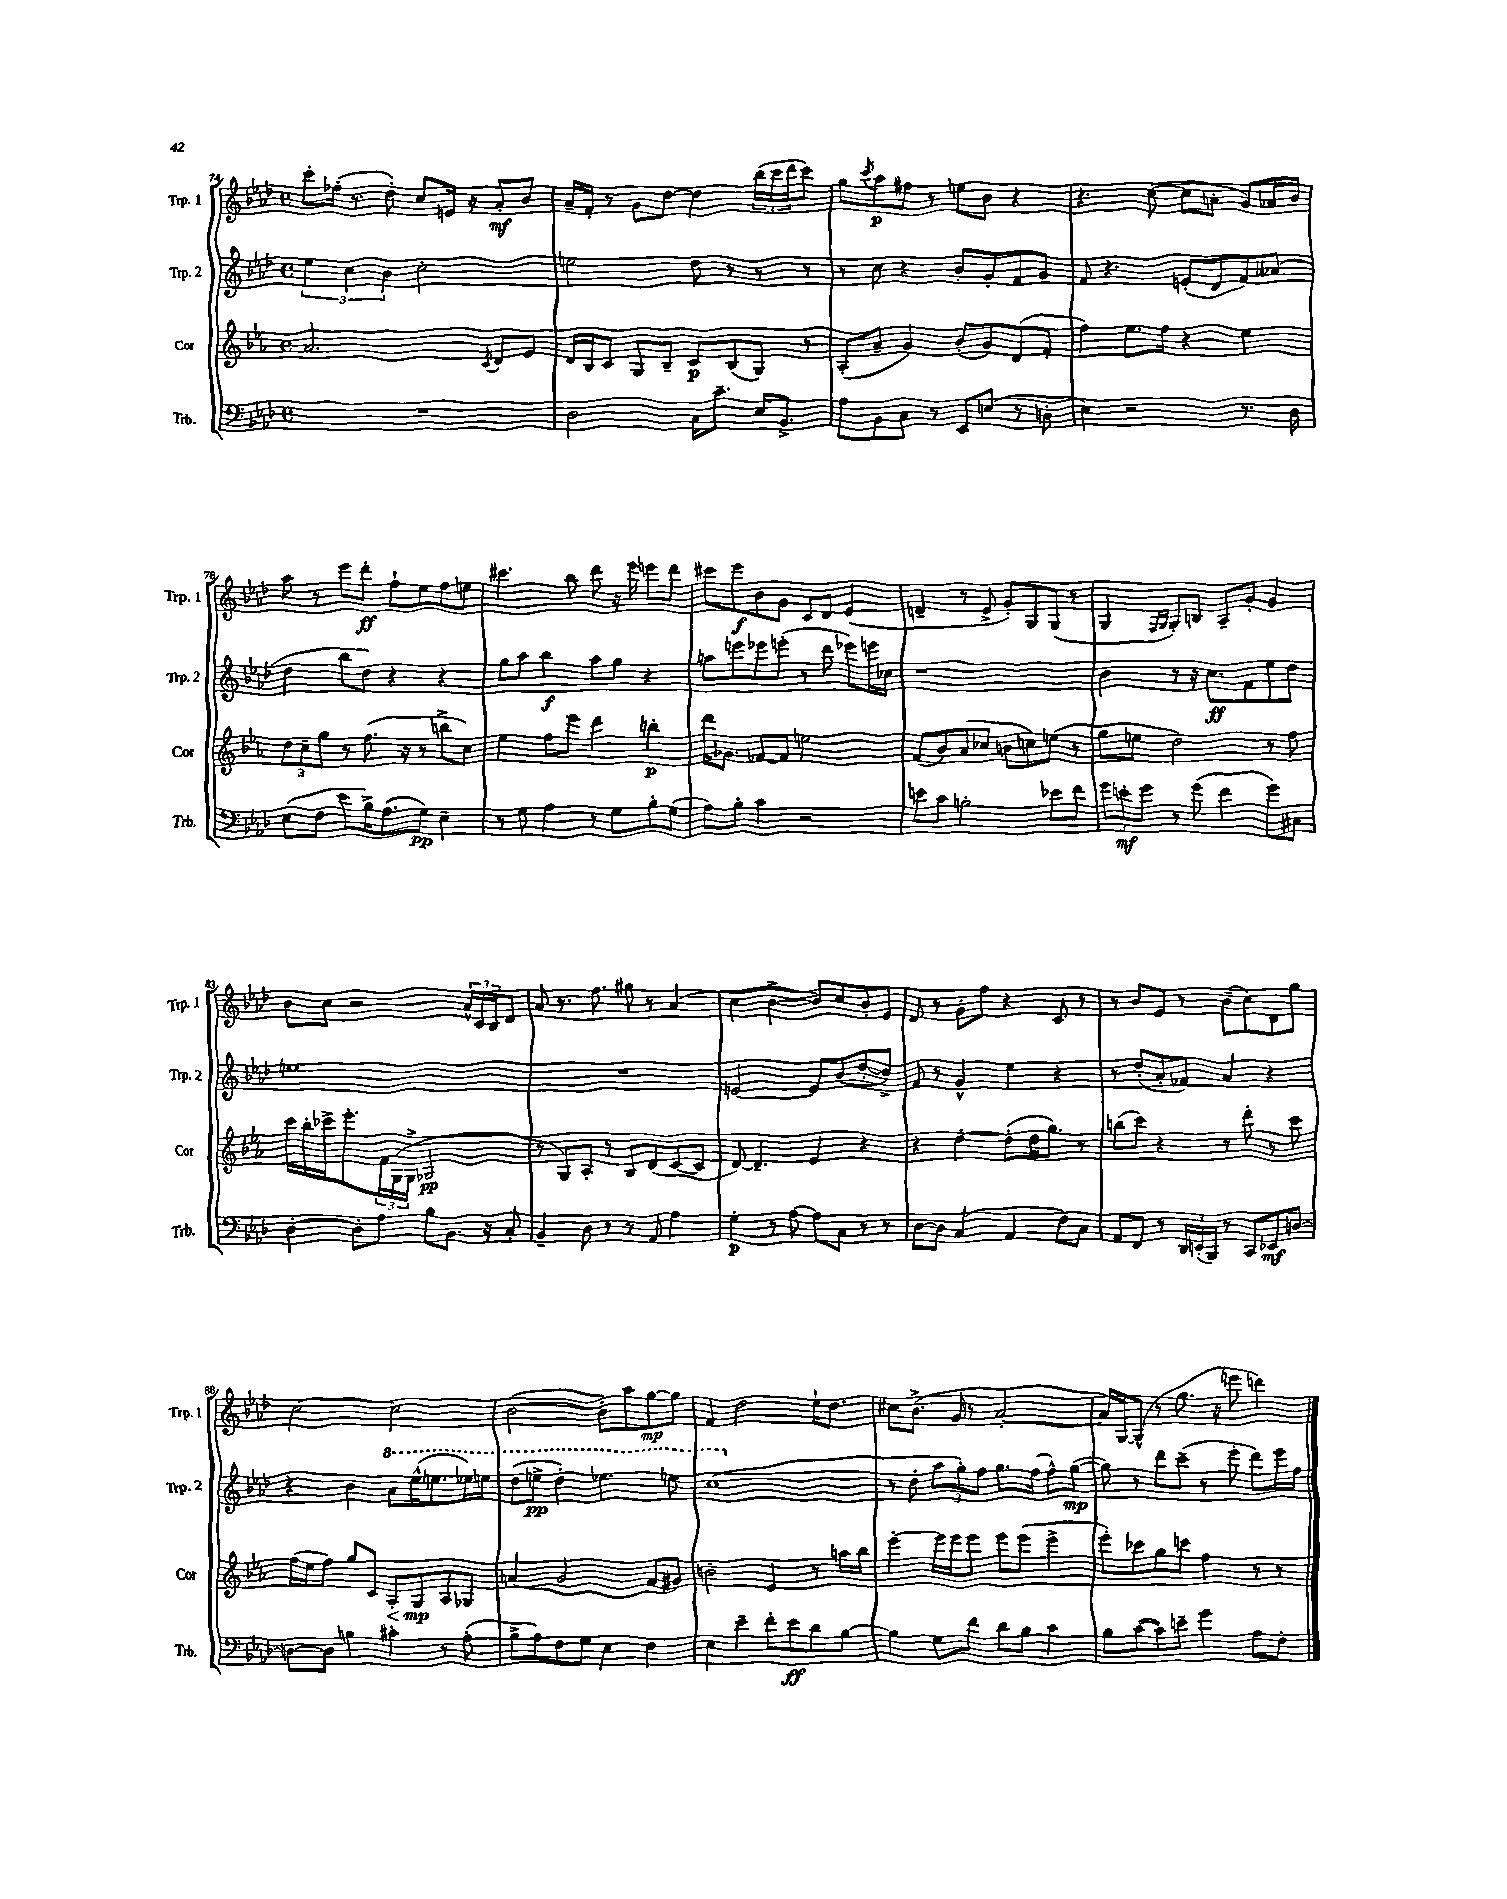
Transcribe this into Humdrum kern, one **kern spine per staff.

**kern	**kern	**kern	**kern
*staff4	*staff3	*staff2	*staff1
*clefF4	*clefG2	*clefG2	*clefG2
*k[b-e-a-d-]	*k[b-e-a-]	*k[b-e-a-d-]	*k[b-e-a-d-]
*M4/4	*M4/4	*M4/4	*M4/4
*met(c)	*met(c)	*met(c)	*met(c)
1r	2.a-/	6ee-\	8ccc'\L
.	.	.	(16ff-'\Jk
.	.	6cc\	.
.	.	.	8.r
.	.	6b-\	.
.	.	.	8dd-'\)
.	.	2cc'\	8cc/L
.	.	.	16e/Jk
.	.	.	16r
.	8qc/	.	.
.	8d/L	.	8a-'/L
.	8e-/J	.	8b-/J
=	=	=	=
2D-\	16d/LL	2ee\	16a-~/LL
.	16B-/J	.	16f'/JJ
.	8c/J	.	8r
.	8G/L	.	8g\L
.	8B-~/J	.	[8dd-\J
16C\LK	8c/L	8dd-\	4dd-\]
8.c~\J	.	.	.
.	(8B-/	8r	.
16E-/LK	8G/J)	8r	(24bb-\LL
.	.	.	24ccc\
8.BB-^/J	.	.	.
.	.	.	24ddd-\J
.	8r	8r	8ccc\J)
=	=	=	=
8A-\L	(8A-'/L	8r	8gg\L
.	.	.	8qccc/
8BB-\	8a-~/J	8cc\	8aa-\
8C\J	4g/)	4r	8ff#\J
8r	.	.	8r
8EE-/L	(8b-'/L	8b-'/L	8ee\L
(8E/J	8g/)	8g'/	8b-\J
8r	(8d/	8f/	4r
8D'\	8f'/J	8g/J	.
=	=	=	=
4E-\)	4ff\)	8f/	4.r
.	.	4.r	.
2r	8.ee-\L	.	.
.	.	.	([8cc\
.	16ff\Jk	.	.
.	4r	(8e'/L	8cc\]L
.	.	8d-/	8a'\J
8.r	4ee-\	8f/)	8g/L)
.	.	(8a--/J	16a-/L
16D-\	.	.	16b-/JJ
=	=	=	=
(8E-\L	12dd\L	4dd-\	8aa-\
.	12cc~\	.	.
8F\J	.	.	8r
.	12gg\J	.	.
8e-\L	8r	8bb-\L	8eee-\L
16B-^\K)	(8.ff\	8dd-\J)	8ddd-'\J
(8.A-\	.	.	.
.	.	4r	8ff`\L
.	16r	.	.
8G\J)	8r	.	8ee-\
4E-~\	8bb^\L	4r	8ff\
.	8cc\J)	.	8ee\J
=	=	=	=
8r	4ee-\	8gg\L	4.ccc#\
8G\	.	8aa-\J	.
4A-\	8ff\L	4bb-\	.
.	8eee-\J	.	8bb-\
8r	4ddd\	8aa-\L	8ddd-\
8G\L	.	8gg\J	16r
.	.	.	16eee-\
8B-'\	4bb'\	4r	8eee\L
(8G\J	.	.	8ddd-\J
=	=	=	=
8A-\L)	16ddd\LK	8aa\L	8ccc#\L
.	8.g-\J	.	.
8B-'\J	.	8eee\	8eee-\
4c\	[8f-/L	8eee-\	8b-\
.	8f-/]J	(8eee'\J	8g\J
2r	2ee\	8r	8c/L
.	.	8ddd-\	8d-/J
.	.	8eee-\L)	(4e-/
.	.	16eee\L	.
.	.	16cc-\JJ	.
=	=	=	=
8e\L	(8f/L	1r	4d~/
8c\J	8b-/)	.	.
2B'\	(8a-/	.	8r
.	8cc-/J	.	8e-^/
.	8b\L	.	8g'/L)
.	8cc\)	.	8G/
8e-\L	(8ee\J	.	(8G/J
8f\J	8r	.	8r
=	=	=	=
12g\L	8gg\L	4b-\	4G/
12e'\	.	.	.
.	8ee\J	.	.
12g\J	.	.	.
.	.	.	16qqF/LL
.	.	.	16qqG/JJ
8r	2dd\)	8r	8G'/L)
(8g\	.	16r	8B/J
.	.	8.cc\L	.
4f\	.	.	8A-~/L
.	.	8f\	8g'/J
8g\L)	8r	8ee-\	4g/
8C#\J	8ff\	8dd-\J	.
=	=	=	=
[4D-'\	16ccc\LL	1ee	8b-\L
.	16bb-'\	.	.
.	16ccc-^\J	.	8cc\J
.	8.eee-'\	.	.
8D-'\]L	.	.	2r
8A-\J	24f\L	.	.
.	(24G\	.	.
.	24G^\JJ	.	.
8B-\L	2G-/	.	.
8.BB-\J	.	.	.
.	.	.	24a-^^/LL
.	.	.	24c/
16r	.	.	.
.	.	.	24B-/J
8C'/	.	.	8d-/J
=	=	=	=
4BB-~/	8r	1r	8a-/
.	8G/L)	.	8.r
8D-\	8A-'/J	.	.
.	.	.	8.ff\
8r	8r	.	.
8r	8B-/L	.	8gg#\
8AA-/	(8d/	.	8r
4A-\	[8c/	.	(4a-/
.	8c/]J	.	.
=	=	=	=
4G'\	[8d/)	[2e/	4cc\
.	4.d~/]	.	.
8r	.	.	[4b-^\
[8A-\	.	.	.
8A-\]L	4e-/	8e/]L	8b-/]L)
8C\J	.	(8b-/	8cc/
8r	4r	[8dd-'/	8b-'/
8r	.	8dd-^/]J)	8e-/J
=	=	=	=
[8D-\L	4r	8f/	8d-/
8D-\]J	.	8r	8r
(4C/	[4dd'\	4g^^/	8g'\L
.	.	.	8ff\J
4AA-/	(8dd'\]L	4ee-\	4r
.	16dd\K	.	.
.	8.gg\J)	.	.
8F\L)	.	4r	8c/
8C\J	8r	.	8r
=	=	=	=
8AA-/L	(8bb\L	8r	8r
8FF/J	8ccc\J)	(8dd-'/L	8b-/L
8r	4r	8a-'/	8e-/J
24DD-/LL	.	8f-/J)	8r
(24EE'/	.	.	.
24BBB-/JJ)	.	.	.
8r	8r	4a-/	(8b-~\L
8CC/L	8ddd'\	.	8cc\)
8EE-/	8r	4r	8d-\
[8D/J	8ccc\	.	8gg\J
=	=	=	=
8D\_L	(16ff\LL	4r	[2cc\
.	16ee-\J	.	.
8D\]J	8ff\J)	.	.
4B\	8gg/L	4b-\	.
.	8c/J	.	.
4c#'\	8A-'/L	8aa-\L	2cc\]
.	8G/	(16eee-^^\K	.
.	.	8.eee\	.
8r	8A-/	.	.
(8A-'\	8G-/J	16eee-\L)	.
.	.	16eee\JJ	.
=	=	=	=
8B-^\L	(4a/	(8ddd-\L	([2b-\
8A-\)	.	8eee^\J	.
8F\	2g/	4ddd-'\)	.
8G\J	.	.	.
4E-\	.	4.eee-\	8b-'\]L)
.	.	.	8aa-\
4F\	8f/L	.	[8gg\
.	8g#/J)	8eee\	8gg\]J
=	=	=	=
4E-\	2b'\	(1ccc	4f/
4e-~\	.	.	2dd-\
8f'\L	4e-/	.	.
8e-\	.	.	.
8d-\	8r	.	16ee-`\LK
.	.	.	8.dd-\J
[8B-\J	16aa\LL	.	.
.	16bb-\JJ	.	.
=	=	=	=
4B-\]	[4eee-'\	8r	8cc#\L
.	.	8dd-'\	(8.b-^\J
8G\L	16eee-\]LL	12aa-\L	.
.	16eee-\J	.	16g/
.	.	12gg'\)	.
8f\J	8eee-\J	.	8r
.	.	12ff\J	.
8d-\L	8eee-\L	8.gg\L	[2a-'/
8B-\J	(8eee-\J	.	.
.	.	(16ff\Jk	.
4c\	4eee-^\	8ff^^\L)	.
.	.	([8gg\J	.
=	=	=	=
8B-\L	8eee-'\L)	8gg\])	16a-/]LL)
.	.	.	[16G/J
([8c\	8ccc-\	8r	(8G^^/]J
8c\])	8gg\	8ddd-\L	8r
8e~\J	8ccc\J	(8ccc~\J	8.gg\
4g\	4ff\	8r	.
.	.	.	16r
.	.	8eee-'\	8eee\
8A-\L	8r	8ddd-\L)	4ddd\)
8F'\J	8r	16eee-\L	.
.	.	16ff\JJ	.
==	==	==	==
*-	*-	*-	*-
